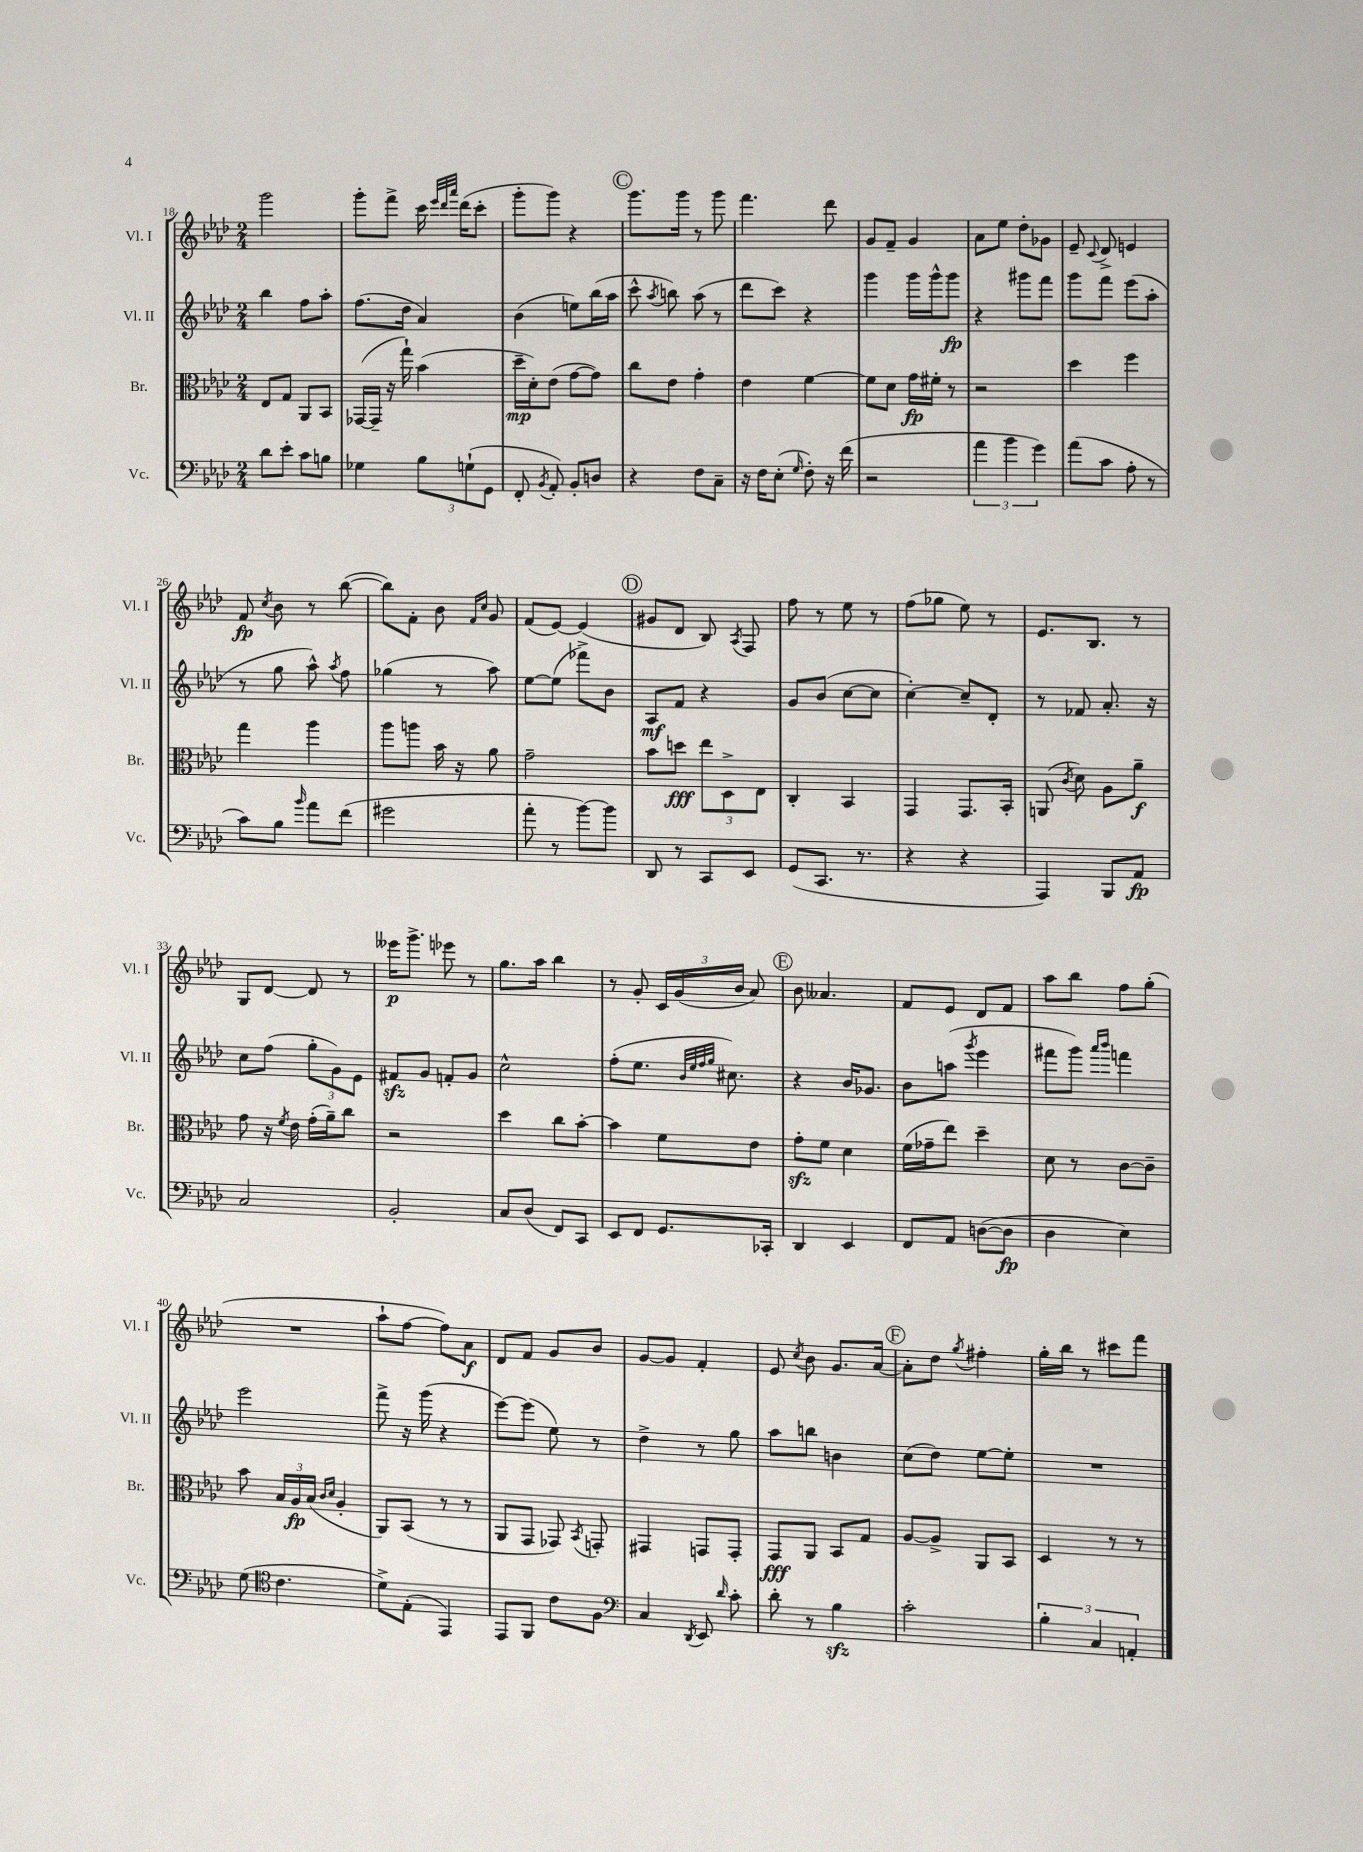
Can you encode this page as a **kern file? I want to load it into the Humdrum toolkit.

**kern	**dynam	**kern	**dynam	**kern	**dynam	**kern	**dynam
*part4	*part4	*part3	*part3	*part2	*part2	*part1	*part1
*staff4	*staff4	*staff3	*staff3	*staff2	*staff2	*staff1	*staff1
*I"Vc.	*	*I"Br.	*	*I"Vl. II	*	*I"Vl. I	*
*I'Vc.	*	*I'Br.	*	*I'Vl. II	*	*I'Vl. I	*
*clefF4	*	*clefC3	*	*clefG2	*	*clefG2	*
*k[b-e-a-d-]	*	*k[b-e-a-d-]	*	*k[b-e-a-d-]	*	*k[b-e-a-d-]	*
*M2/4	*	*M2/4	*	*M2/4	*	*M2/4	*
=18	=18	=18	=18	=18	=18	=18	=18
8d-\L	.	8E-/L	.	4bb-\	.	2ggg\	.
8e-'\J	.	8G/J	.	.	.	.	.
8c\L	.	8AA-/L	.	8ff\L	.	.	.
8Bn\J	.	8BB-/J	.	8aa-'\J	.	.	.
=19	=19	=19	=19	=19	=19	=19	=19
4G-X\	.	([16GG-X/LL	.	(8.ff\L	.	8ggg'\L	.
.	.	16GG-~/JJ]	.	.	.	.	.
.	.	16r	.	.	.	8fff^\J	.
.	.	16gg`\)	.	16dd-\Jk	.	.	.
12B-\L	.	(4b-\	.	4a-/)	.	16ccc\	.
.	.	.	.	.	.	32qqeee-/LLL	.
.	.	.	.	.	.	32qqddd-/	.
.	.	.	.	.	.	32qqaaa-/JJJ	.
.	.	.	.	.	.	(16ddd-\KL	.
(12Gn`\	.	.	.	.	.	.	.
.	.	.	.	.	.	8ccc'\J	.
12GG\J	.	.	.	.	.	.	.
=20	=20	=20	=20	=20	=20	=20	=20
8FF'/	.	16dd-~\LL	mp	(4b-\	.	8ggg'\L	.
.	.	16d-'\J)	.	.	.	.	.
8qBB-/	.	.	.	.	.	.	.
8AA-'/)	.	(8e-\J	.	.	.	8ggg\J)	.
8BB-'/L	.	[8g\L	.	8een\L)	.	4r	.
8Dn/J	.	8g\J])	.	(16bb-\L	.	.	.
.	.	.	.	16aa-\JJ	.	.	.
!!LO:REH:place=s1:t=C
=21	=21	=21	=21	=21	=21	=21	=21
4r	.	8cc\L	.	8ccc^^\	.	8.ggg\L	.
.	.	.	.	8qaa-/	.	.	.
.	.	8e-\J	.	8bbn\)	.	.	.
.	.	.	.	.	.	16ggg\Jk	.
8F\L	.	4g'\	.	(8aa-\	.	8r	.
8C~\J	.	.	.	8r	.	8ggg\	.
=22	=22	=22	=22	=22	=22	=22	=22
16r	.	4e-\	.	8ddd-\L	.	4.fff\	.
16F\KL	.	.	.	.	.	.	.
(8E-'\J	.	.	.	8ccc\J)	.	.	.
16qqG/	.	.	.	.	.	.	.
8F'\)	.	[4f\	.	4r	.	.	.
16r	.	.	.	.	.	8ddd-\	.
(16f\	.	.	.	.	.	.	.
=23	=23	=23	=23	=23	=23	=23	=23
2r	.	8f\L]	.	4ggg\	.	8g/L	.
.	.	8d-\J	.	.	.	8f~/J	.
.	.	16g\LL	fp	16ggg\LL	.	4g/	.
.	.	16f#X'\JJ	.	16ggg^^\J	.	.	.
.	.	8r	.	8ggg\J	fp	.	.
=24	=24	=24	=24	=24	=24	=24	=24
6a-\	.	2r	.	4r	.	8a-\L	.
.	.	.	.	.	.	8ee-\J	.
6b-\	.	.	.	.	.	.	.
.	.	.	.	8ggg#X\L	.	8dd-'\L	.
6g\)	.	.	.	.	.	.	.
.	.	.	.	8fff\J	.	8g-X\J	.
=25	=25	=25	=25	=25	=25	=25	=25
(8a-\L	.	4dd-\	.	8ggg\L	.	8e-~/	.
.	.	.	.	.	.	8qqc/	.
8c\J	.	.	.	8fff\J	.	8d-^/	.
8A-'\	.	4ff\	.	(8eee-\L	.	4en/	.
8r	.	.	.	8aa-'\J	.	.	.
!!LO:LB:g=z
=26	=26	=26	=26	=26	=26	=26	=26
8c\L)	.	4gg\	.	8r	.	8f/	fp
.	.	.	.	.	.	8qcc/	.
8B-\J	.	.	.	8gg\	.	8b-\	.
16qqb-/	.	.	.	.	.	.	.
8a-\L	.	4aa-\	.	8aa-^^\)	.	8r	.
.	.	.	.	8qaa-/	.	.	.
(8f\J	.	.	.	8ff\	.	([8bb-\	.
=27	=27	=27	=27	=27	=27	=27	=27
2g#X\	.	8aa-\L	.	(4gg-X\	.	8bb-\L])	.
.	.	8aan\J	.	.	.	8f'\J	.
.	.	16b-\	.	8r	.	8b-\	.
.	.	16r	.	.	.	.	.
.	.	.	.	.	.	16qqf/LL	.
.	.	.	.	.	.	16qqcc/JJ	.
.	.	8a-\	.	8aa-\)	.	8g/	.
=28	=28	=28	=28	=28	=28	=28	=28
8a-'\	.	2g~\	.	[8ee-\L	.	(8f/L	.
8r	.	.	.	(8ee-\J]	.	[8e-/J)	.
[8b-\L)	.	.	.	8fff-X^\L)	.	(4e-/]	.
8b-\J]	.	.	.	8b-\J	.	.	.
!!LO:REH:place=s1:t=D
=29	=29	=29	=29	=29	=29	=29	=29
8DD-/	.	8b-\L	.	8A-/L	mf	8g#X/L	.
8r	.	8ddn\J	fff	8f/J	.	8d-/J	.
8CC/L	.	12ee-\L	.	4r	.	8B-/)	.
.	.	12D-^\	.	.	.	.	.
.	.	.	.	.	.	8qA-/	.
8EE-/J	.	.	.	.	.	8F/	.
.	.	12E-\J	.	.	.	.	.
=30	=30	=30	=30	=30	=30	=30	=30
(8GG/L	.	4C'/	.	8g/L	.	8ff\	.
8.CC/J	.	.	.	(8b-/J	.	8r	.
.	.	4BB-/	.	[8cc\L	.	8ee-\	.
8.r	.	.	.	.	.	.	.
.	.	.	.	8cc\J]	.	8r	.
=31	=31	=31	=31	=31	=31	=31	=31
4r	.	4GG/	.	[4cc'\)	.	(8ff\L	.
.	.	.	.	.	.	8gg-X\J	.
4r	.	8.GG/L	.	8cc~/L]	.	8ee-\)	.
.	.	.	.	8d-'/J	.	8r	.
.	.	16BB-'/Jk	.	.	.	.	.
=32	=32	=32	=32	=32	=32	=32	=32
4AAA-/)	.	(8AAn/	.	8r	.	8.e-/L	.
.	.	8qc/	.	.	.	.	.
.	.	8d-\)	.	8f-X/	.	.	.
.	.	.	.	.	.	8.B-/J	.
8BBB-/L	.	8A-\L	.	8.a-'/	.	.	.
8AA-/J	fp	8a-~\J	f	.	.	8r	.
.	.	.	.	16r	.	.	.
!!LO:LB:g=z
=33	=33	=33	=33	=33	=33	=33	=33
2C/	.	8g\	.	8cc\L	.	8G/L	.
.	.	16r	.	(8ff\J	.	[8d-/J	.
.	.	8qf/	.	.	.	.	.
.	.	16e-\	.	.	.	.	.
.	.	(16g'\LL	.	12gg'\L	.	8d-/]	.
.	.	16a-~\J)	.	.	.	.	.
.	.	.	.	12g\)	.	.	.
.	.	8cc\J	.	.	.	8r	.
.	.	.	.	12e-\J	.	.	.
=34	=34	=34	=34	=34	=34	=34	=34
2BB-'/	.	2r	.	8f#Xzz/L	.	16eee--X\KL	p
.	.	.	.	.	.	8.ggg^\J	.
.	.	.	.	8g/J	.	.	.
.	.	.	.	8fn'/L	.	8eee-X\	.
.	.	.	.	8g/J	.	8r	.
=35	=35	=35	=35	=35	=35	=35	=35
8C/L	.	4dd-\	.	2cc^^\	.	8.gg\L	.
(8D-/J	.	.	.	.	.	.	.
.	.	.	.	.	.	16aa-\Jk	.
8FF/L)	.	8cc\L	.	.	.	4bb-\	.
8CC/J	.	[8b-'\J	.	.	.	.	.
=36	=36	=36	=36	=36	=36	=36	=36
8EE-/L	.	4b-\]	.	(8ff'\L	.	8r	.
8FF/J	.	.	.	8.ee-\J	.	8g'/	.
8.GG/L	.	8f\L	.	.	.	24c/LL	.
.	.	.	.	.	.	(24g/	.
.	.	.	.	32qqb-/LLL	.	.	.
.	.	.	.	32qqee-/	.	.	.
.	.	.	.	32qqff/	.	.	.
.	.	.	.	32qqgg/JJJ	.	.	.
.	.	.	.	8.cc#X\)	.	.	.
.	.	.	.	.	.	24b-/JJ	.
.	.	8e-\J	.	.	.	8a-/)	.
16CC-X'/Jk	.	.	.	.	.	.	.
!!LO:REH:place=s1:t=E
=37	=37	=37	=37	=37	=37	=37	=37
4DD-/	.	8gzz'\L	.	4r	.	8b-\	.
.	.	8f\J	.	.	.	4.a--X/	.
4EE-/	.	4d-\	.	16b-/KL	.	.	.
.	.	.	.	8.g-X/J	.	.	.
=38	=38	=38	=38	=38	=38	=38	=38
8FF/L	.	(16f\LL	.	8b-\L	.	8f/L	.
.	.	16g-X~\J	.	.	.	.	.
8AA-/J	.	8ee-\J)	.	(8aan\J	.	8e-/J	.
.	.	.	.	8qggg/	.	.	.
([8Dn\L	.	4dd-~\	.	4eee-\	.	8d-/L	.
8D\J]	fp	.	.	.	.	8f/J	.
=39	=39	=39	=39	=39	=39	=39	=39
4D-\	.	8d-\	.	8fff#X\L	.	8aa-\L	.
.	.	8r	.	8ggg\J)	.	8bb-\J	.
.	.	.	.	16qqaaa-/LL	.	.	.
.	.	.	.	16qqbbb-/JJ	.	.	.
4E-\)	.	[8c\L	.	4fffn\	.	8ff\L	.
.	.	8c~\J]	.	.	.	(8gg'\J	.
!!LO:LB:g=z
=40	=40	=40	=40	=40	=40	=40	=40
(8G\	.	8b-\	.	2eee-\	.	2r	.
*clefC4	*	*	*	*	*	*	*
4.c\	.	24B-/LL	.	.	.	.	.
.	.	24A-/	fp	.	.	.	.
.	.	(24B-/JJ	.	.	.	.	.
.	.	16qqc/LL	.	.	.	.	.
.	.	16qqd-/JJ	.	.	.	.	.
.	.	4A-'/	.	.	.	.	.
=41	=41	=41	=41	=41	=41	=41	=41
8d-^\L)	.	8AA-/L)	.	8fff^\	.	8aa-`\L	.
(8E-'\J	.	(8BB-/J	.	16r	.	[8ff\J	.
.	.	.	.	(16ggg\	.	.	.
4EE-/)	.	8r	.	4r	.	8ff\L])	.
.	.	8r	.	.	.	8a-\J	f
=42	=42	=42	=42	=42	=42	=42	=42
8EE-/L	.	8AA-/L	.	[8eee-\L)	.	8d-/L	.
8FF/J	.	8GG/J	.	(8eee-\J]	.	8f/J	.
8c\L	.	8GG-X/)	.	8ee-\)	.	8g/L	.
.	.	8qBB-/	.	.	.	.	.
8F\J	.	8GGn'/	.	8r	.	8b-/J	.
=43	=43	=43	=43	=43	=43	=43	=43
*clefF4	*	*	*	*	*	*	*
4C/	.	4GG#X/	.	4dd-^\	.	[8g/L	.
.	.	.	.	.	.	8g/J]	.
8qDD-/	.	.	.	.	.	.	.
8EE-/	.	8GGn/L	.	8r	.	4f'/	.
16qqd-/	.	.	.	.	.	.	.
8c'\	.	8GG'/J	.	8gg\	.	.	.
=44	=44	=44	=44	=44	=44	=44	=44
8d-'\	.	8GG/L	fff	8aa-\L	.	8e-/	.
.	.	.	.	.	.	8qcc/	.
8r	.	8AA-/J	.	8bbn\J	.	8b-\	.
4B-zz\	.	8BB-/L	.	4bn\	.	8.g/L	.
.	.	8G/J	.	.	.	.	.
.	.	.	.	.	.	[16a-/Jk	.
!!LO:REH:place=s1:t=F
=45	=45	=45	=45	=45	=45	=45	=45
2c'\	.	[8A-/L	.	(8cc\L	.	8a-'\L]	.
.	.	8A-^/J]	.	8dd-\J)	.	8dd-\J	.
.	.	.	.	.	.	8qgg/	.
.	.	8AA-/L	.	[8ee-\L	.	4ff#X'\	.
.	.	8BB-/J	.	8ee-'\J]	.	.	.
=46	=46	=46	=46	=46	=46	=46	=46
6B-'\	.	4D-/	.	2r	.	16gg'\LL	.
.	.	.	.	.	.	16bb-\JJ	.
.	.	.	.	.	.	8r	.
6C/	.	.	.	.	.	.	.
.	.	8r	.	.	.	8ccc#X\L	.
6AAn'/	.	.	.	.	.	.	.
.	.	8r	.	.	.	8fff\J	.
==	==	==	==	==	==	==	==
*-	*-	*-	*-	*-	*-	*-	*-
